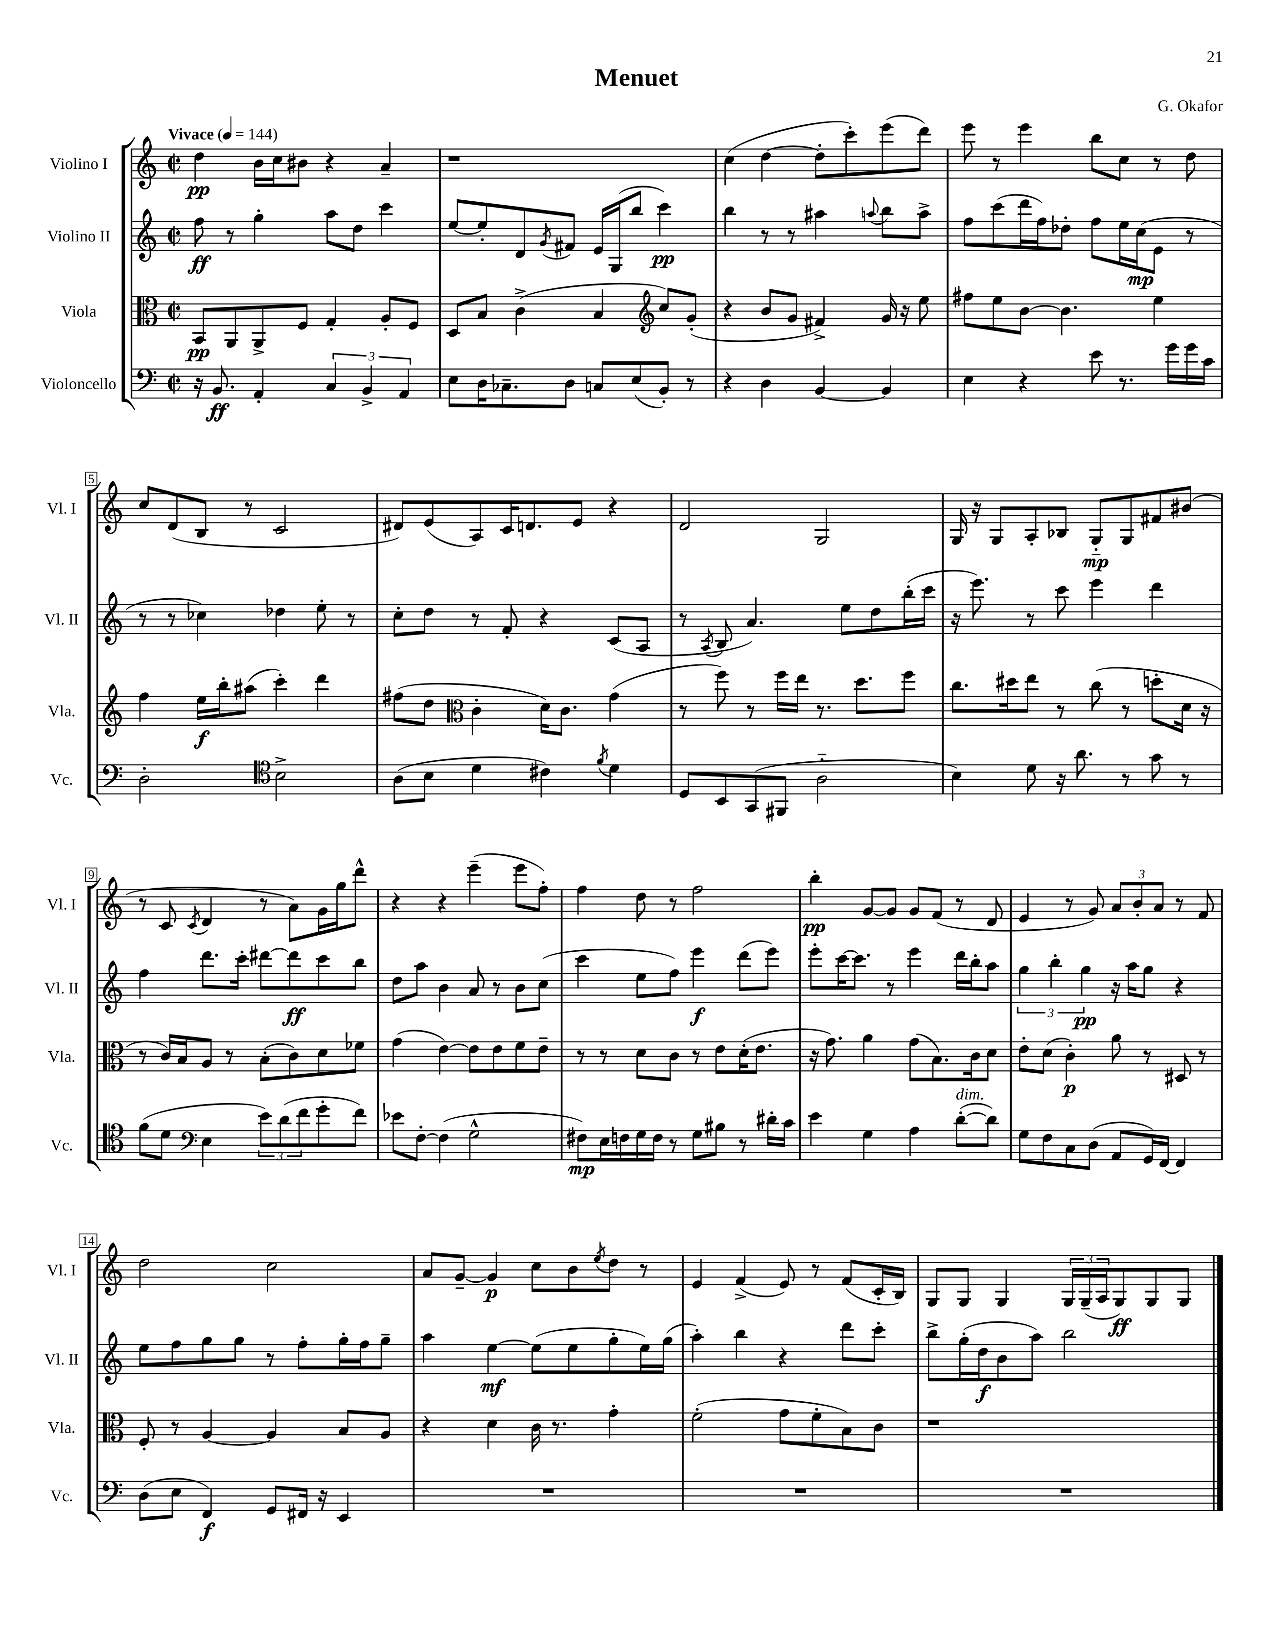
\header { title = "Menuet" composer = "G. Okafor" }
<<
\new StaffGroup <<
\new Staff = "s0" \with { instrumentName = "Violino I" shortInstrumentName = "Vl. I" } {
    \clef treble \key c \major \defaultTimeSignature \time 2/2 \tempo "Vivace" 4 = 144
    d''4\pp b'16 c''16 bis'8 r4 a'4-- |
    r1 |
    c''4( d''4~ d''8-. c'''8-.) e'''8( d'''8) |
    e'''8 r8 e'''4 b''8 c''8 r8 d''8 |
    c''8 d'8( b8 r8 c'2 |
    dis'8) e'8( a8) c'16 d'8. e'8 r4 |
    d'2 g2 |
    g16 r16 g8 a8-. bes8 g8-_\mp g8 fis'8 bis'8( |
    r8 c'8 \acciaccatura { c'8 } d'4 r8 a'8) g'16 g''16 d'''8-^ |
    r4 r4 e'''4--( e'''8 f''8-.) |
    f''4 d''8 r8 f''2 |
    b''4-.\pp g'8~ g'8 g'8 f'8( r8 d'8 |
    e'4 r8 g'8) \tuplet 3/2 { a'8 b'8-. a'8 } r8 f'8 |
    d''2 c''2 |
    a'8 g'8~-- g'4\p c''8 b'8 \acciaccatura { e''8 } d''8 r8 |
    e'4 f'4->( e'8) r8 f'8( c'16-. b16) |
    g8 g8 g4 \tuplet 3/2 { g16 g16--( a16 } g8\ff) g8 g8 \bar "|." |
}
\new Staff = "s1" \with { instrumentName = "Violino II" shortInstrumentName = "Vl. II" } {
    \clef treble \key c \major \defaultTimeSignature \time 2/2
    f''8\ff r8 g''4-. a''8 d''8 c'''4 |
    e''8~ e''8-. d'8 \acciaccatura { g'8 } fis'8 e'16 g16( b''8 c'''4\pp) |
    b''4 r8 r8 ais''4 \appoggiatura { a''8 } b''8 a''8-> |
    f''8 c'''8( d'''16 f''16) des''8-. f''8 e''16 c''16\mp( e'8 r8 |
    r8 r8 ces''4) des''4 e''8-. r8 |
    c''8-. d''8 r8 f'8-. r4 c'8( a8 |
    r8 \acciaccatura { a8 } b8 a'4.) e''8 d''8 b''16-.( c'''16 |
    r16 e'''8.) r8 c'''8 e'''4 d'''4 |
    f''4 d'''8. c'''16-. dis'''8~ dis'''8\ff c'''8 b''8 |
    d''8 a''8 b'4 a'8 r8 b'8 c''8( |
    c'''4 e''8 f''8) e'''4\f d'''8( e'''8) |
    e'''8-. c'''16~ c'''8. r8 e'''4 d'''16 b''16-. a''8 |
    \tuplet 3/2 { g''4 b''4-. g''4\pp } r16 a''16 g''8 r4 |
    e''8 f''8 g''8 g''8 r8 f''8-. g''16-. f''16 g''8-- |
    a''4 e''4~\mf e''8( e''8 g''8-. e''16) g''16( |
    a''4-.) b''4 r4 d'''8 c'''8-. |
    b''8-> g''16-.( d''16\f b'8 a''8) b''2 \bar "|." |
}
\new Staff = "s2" \with { instrumentName = "Viola" shortInstrumentName = "Vla." } {
    \clef alto \key c \major \defaultTimeSignature \time 2/2
    b,8\pp a,8 a,8-> f8 g4-. a8-. f8 |
    d8 b8 c'4->( b4 \clef treble c''8) g'8-.( |
    r4 b'8 g'8 fis'4->) g'16 r16 e''8 |
    fis''8 e''8 b'8~ b'4. e''4 |
    f''4 e''16\f b''16-. ais''8( c'''4-.) d'''4 |
    fis''8( d''8 \clef alto c'4-. d'16) c'8. g'4( |
    r8 f''8) r8 f''16 e''16 r8. d''8. f''8 |
    c''8. dis''16 e''8 r8 c''8( r8 d''8-. d'16 r16 |
    r8 c'16) b16 a8 r8 b8-.( c'8) d'8 fes'8 |
    g'4( e'4~) e'8 e'8 f'8 e'8-- |
    r8 r8 d'8 c'8 r8 e'8 d'16-.( e'8. |
    r16 g'8.) a'4 g'8( b8.) c'16 d'8 |
    e'8-. d'8( c'4-.\p) a'8 r8 dis8 r8 |
    f8-. r8 a4~ a4 b8 a8 |
    r4 d'4 c'16 r8. g'4-. |
    f'2-.( g'8 f'8-. b8) c'8 |
    r1 \bar "|." |
}
\new Staff = "s3" \with { instrumentName = "Violoncello" shortInstrumentName = "Vc." } {
    \clef bass \key c \major \defaultTimeSignature \time 2/2
    r16 b,8.\ff a,4-. \tuplet 3/2 { c4 b,4-> a,4 } |
    e8 d16 ces8.-- d8 c8 e8( b,8-.) r8 |
    r4 d4 b,4~ b,4 |
    e4 r4 e'8 r8. g'16 g'16 c'16 |
    d2-. \clef tenor b2-> |
    a8( b8 d'4 cis'4) \acciaccatura { f'8 } d'4 |
    d8 b,8 g,8( fis,8 a2-_ |
    b4) d'8 r16 a'8. r8 g'8 r8 |
    f'8( d'8 \clef bass e4 \tuplet 3/2 { e'8) d'8( f'8 } g'8-. f'8) |
    ees'8 f8~-. f4( g2-^ |
    fis8\mp) e16 f16 g16 f16 r8 g8 bis8 r8 dis'16-. c'16 |
    e'4 g4 a4 d'8~-.^\markup { \italic "dim." }( d'8) |
    g8 f8 c8 d8( a,8 g,16) f,16~ f,4 |
    d8( e8 f,4\f) g,8 fis,16 r16 e,4 |
    R1 |
    R1 |
    R1 \bar "|." |
}
>>
>>
\layout { \context { \Score \override BarNumber.stencil = #(make-stencil-boxer 0.1 0.3 ly:text-interface::print) } }
